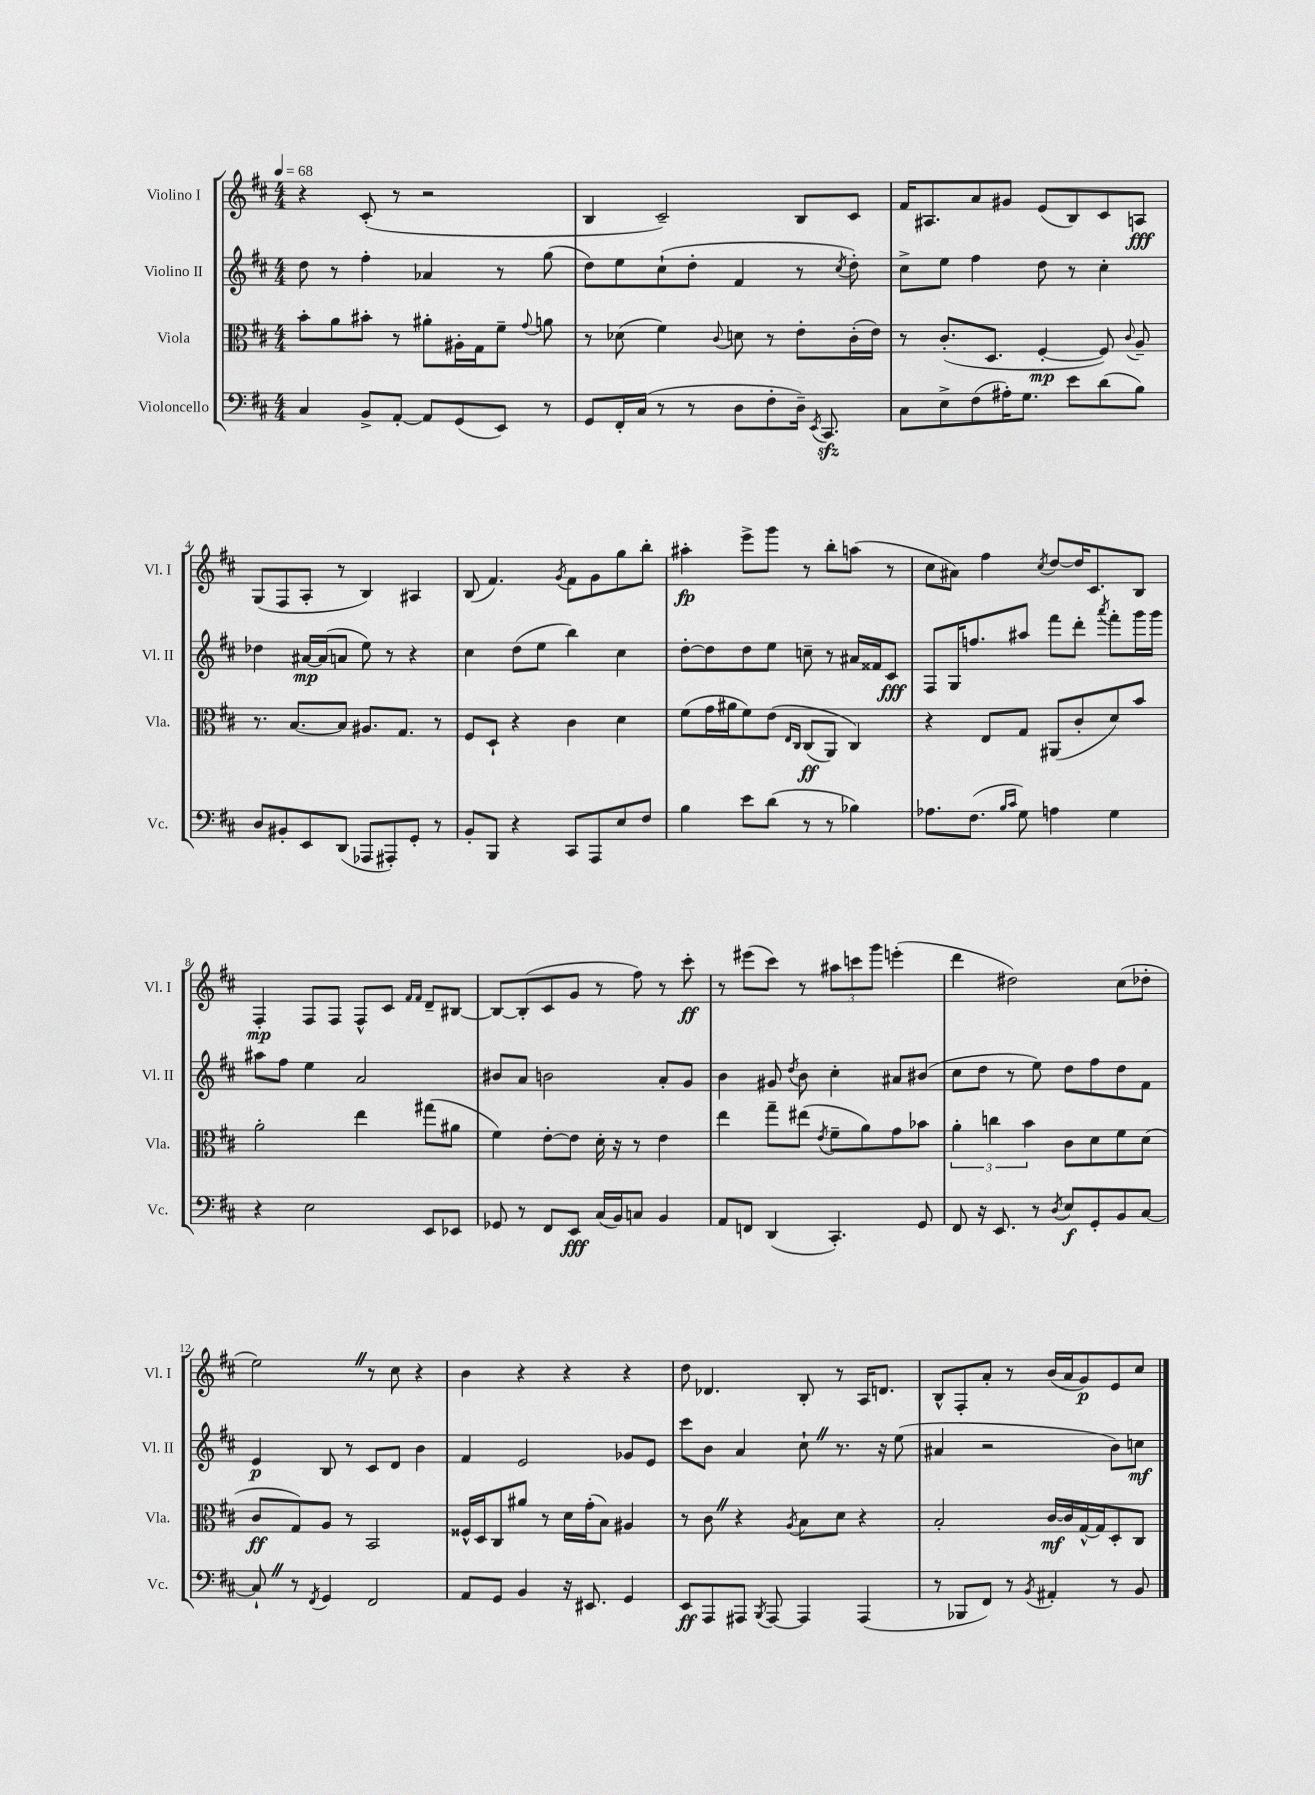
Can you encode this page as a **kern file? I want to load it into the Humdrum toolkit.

**kern	**kern	**kern	**kern
*staff4	*staff3	*staff2	*staff1
*clefF4	*clefC3	*clefG2	*clefG2
*k[f#c#]	*k[f#c#]	*k[f#c#]	*k[f#c#]
*M4/4	*M4/4	*M4/4	*M4/4
*MM68	*MM68	*MM68	*MM68
4C#	8b'	8dd	4r
.	8a	8r	.
8BB^	8b#'	4ff#'	(8c#'
[8AA'	8r	.	8r
8AA]	8a#'	4a-	2r
(8GG	16A#'	.	.
.	16G	.	.
8EE)	8f#~	8r	.
.	8qqg	.	.
8r	8a	(8gg	.
=	=	=	=
8GG	8r	8dd)	4B
16FF#'	(8d-	8ee	.
(16C#	.	.	.
8r	4f#)	(8cc#`	2c#~)
8r	.	8dd'	.
.	8qqc#	.	.
8D	8d	4f#	.
8F#'	8r	.	.
16D~)	8e'	8r	8B
8qEE	.	.	.
8.CC#	.	.	.
.	.	8qcc#	.
.	(16c#'	8dd')	8c#
.	16e)	.	.
=	=	=	=
8C#	8r	8cc#^	16f#
.	.	.	8.A#
8E^	(8.c#'	8ee	.
(8F#	.	4ff#	8a
.	8.D	.	.
16A#')	.	.	8g#
8.G	.	.	.
.	[4F#'	8dd	(8e
8e	.	8r	8B)
(8d	8F#])	4cc#'	8c#
.	8qqc#	.	.
8B)	8A~	.	8A
=	=	=	=
8D	8.r	4dd-	(8G
8BB#'	.	.	8F#
.	[8.B	.	.
8EE	.	[16a#	8A'
.	.	(16a#]	.
(8DD	8B]	8a	8r
8AAA-	8.A#	8ee)	4B)
8AAA#')	.	8r	.
.	8.G	.	.
8GG'	.	4r	4A#
8r	8r	.	.
=	=	=	=
8BB'	8F#	4cc#	(8B
8BBB	8D`	.	4.f#)
4r	4r	(8dd	.
.	.	8ee	.
.	.	.	8qg
8CC#	4c#	4bb)	8f#
8AAA	.	.	8g
8E	4d	4cc#	8gg
8F#	.	.	8bb'
=	=	=	=
4B	(8f#	[8dd'	4aa#'
.	16g	8dd]	.
.	16a#	.	.
8e	8f#)	8dd	8eee^
(8d	&(8e	8ee	8ggg
.	16qqE	.	.
.	16qqC#	.	.
8r	(8C#	8cc~	8r
8r	8AA)	8r	8bb'
4B-)	4C#&)	16a#	(8aa
.	.	16f##	.
.	.	8c#	8r
=	=	=	=
8.A-	4r	8F#	8cc#
.	.	16G	8a#)
(8.F#	.	8.ff	.
.	8E	.	4ff#
16qqB	.	.	.
16qqc#	.	.	.
8G)	8G	8aa#	.
.	.	.	8qcc#
4A	(8AA#	8fff#	[8dd
.	8c#'	8ddd'	16dd]
.	.	.	8.c#
.	.	8qaaa	.
4G	8d)	8fff#'	.
.	8b	16ggg	8B
.	.	16ggg	.
=	=	=	=
4r	2a'	8aa#	4F#'
.	.	8ff#	.
2E	.	4ee	8F#
.	.	.	8F#
.	4ee	2a	8F#^^
.	.	.	8c#
.	.	.	16qqf#
.	.	.	16qqf#
8EE	(8gg#	.	8d~
8EE-	8a#	.	[8B#
=	=	=	=
8GG-	4f#)	8b#	8B#_
8r	.	8a	(8B#']
8FF#	[8e'	2b	8c#
8EE	8e]	.	8g
(16C#	16d'	.	8r
16BB)	16r	.	.
8C	8r	.	8ff#)
4BB	4e	8a'	8r
.	.	8g	8ccc#'
=	=	=	=
8AA	4ee	4b	8r
8FF	.	.	(8eee#
(4DD	8gg~	8g#	8ccc#)
.	.	8qdd	.
.	(8ee#	8b	8r
.	8qe	.	.
4.CC#')	8f#~	4cc#'	12aa#
.	.	.	12ccc
.	8a)	.	.
.	.	.	12ggg
.	8g	8a#	(4eee'
8GG	8b-	(8b#	.
=	=	=	=
8FF#	6a'	8cc#	4ddd
16r	.	8dd	.
.	6cc	.	.
8.EE	.	.	.
.	.	8r	2dd#)
.	6b	.	.
8r	.	8ee)	.
8qD	.	.	.
8E	8c#	8dd	.
8GG'	8d	8ff#	.
8BB	8f#	8dd	(8cc#
[8C#	(8d	8f#	8dd-'
=	=	=	=
8C#`]	8c#	4e	2ee)
8r	8G)	.	.
8qFF#	.	.	.
4GG	8A	8B	.
.	8r	8r	.
2FF#	2BB	8c#	8r
.	.	8d	8cc#
.	.	4b	4r
=	=	=	=
8AA	16F##^^	4f#	4b
.	16D	.	.
8GG	8C#	.	.
4BB	8a#	2e	4r
.	8r	.	.
16r	16d	.	4r
8.EE#	(16g'	.	.
.	8B)	.	.
4GG	4A#	8g-	4r
.	.	8e	.
=	=	=	=
8EE	8r	8ccc#	8dd
8AAA	8c#	8b	4.d-
8AAA#	4r	4a	.
8qBBB	.	.	.
[8AAA#	.	.	.
.	8qA	.	.
4AAA#]	8B	8cc#`	8B'
.	8d	8.r	8r
(4AAA#	4r	.	16A
.	.	16r	8.d
.	.	(8ee	.
=	=	=	=
8r	2B'	4a#	8B^^
8BBB-	.	.	8F#'
8FF#)	.	2r	8a'
8r	.	.	8r
8qBB	.	.	.
4AA#'	[16c#	.	(16b
.	16c#]	.	16a
.	[16G^^	.	8g)
.	16G]	.	.
8r	8D'	8b)	8e
8BB	8C#	8cc	8cc#
==	==	==	==
*-	*-	*-	*-
